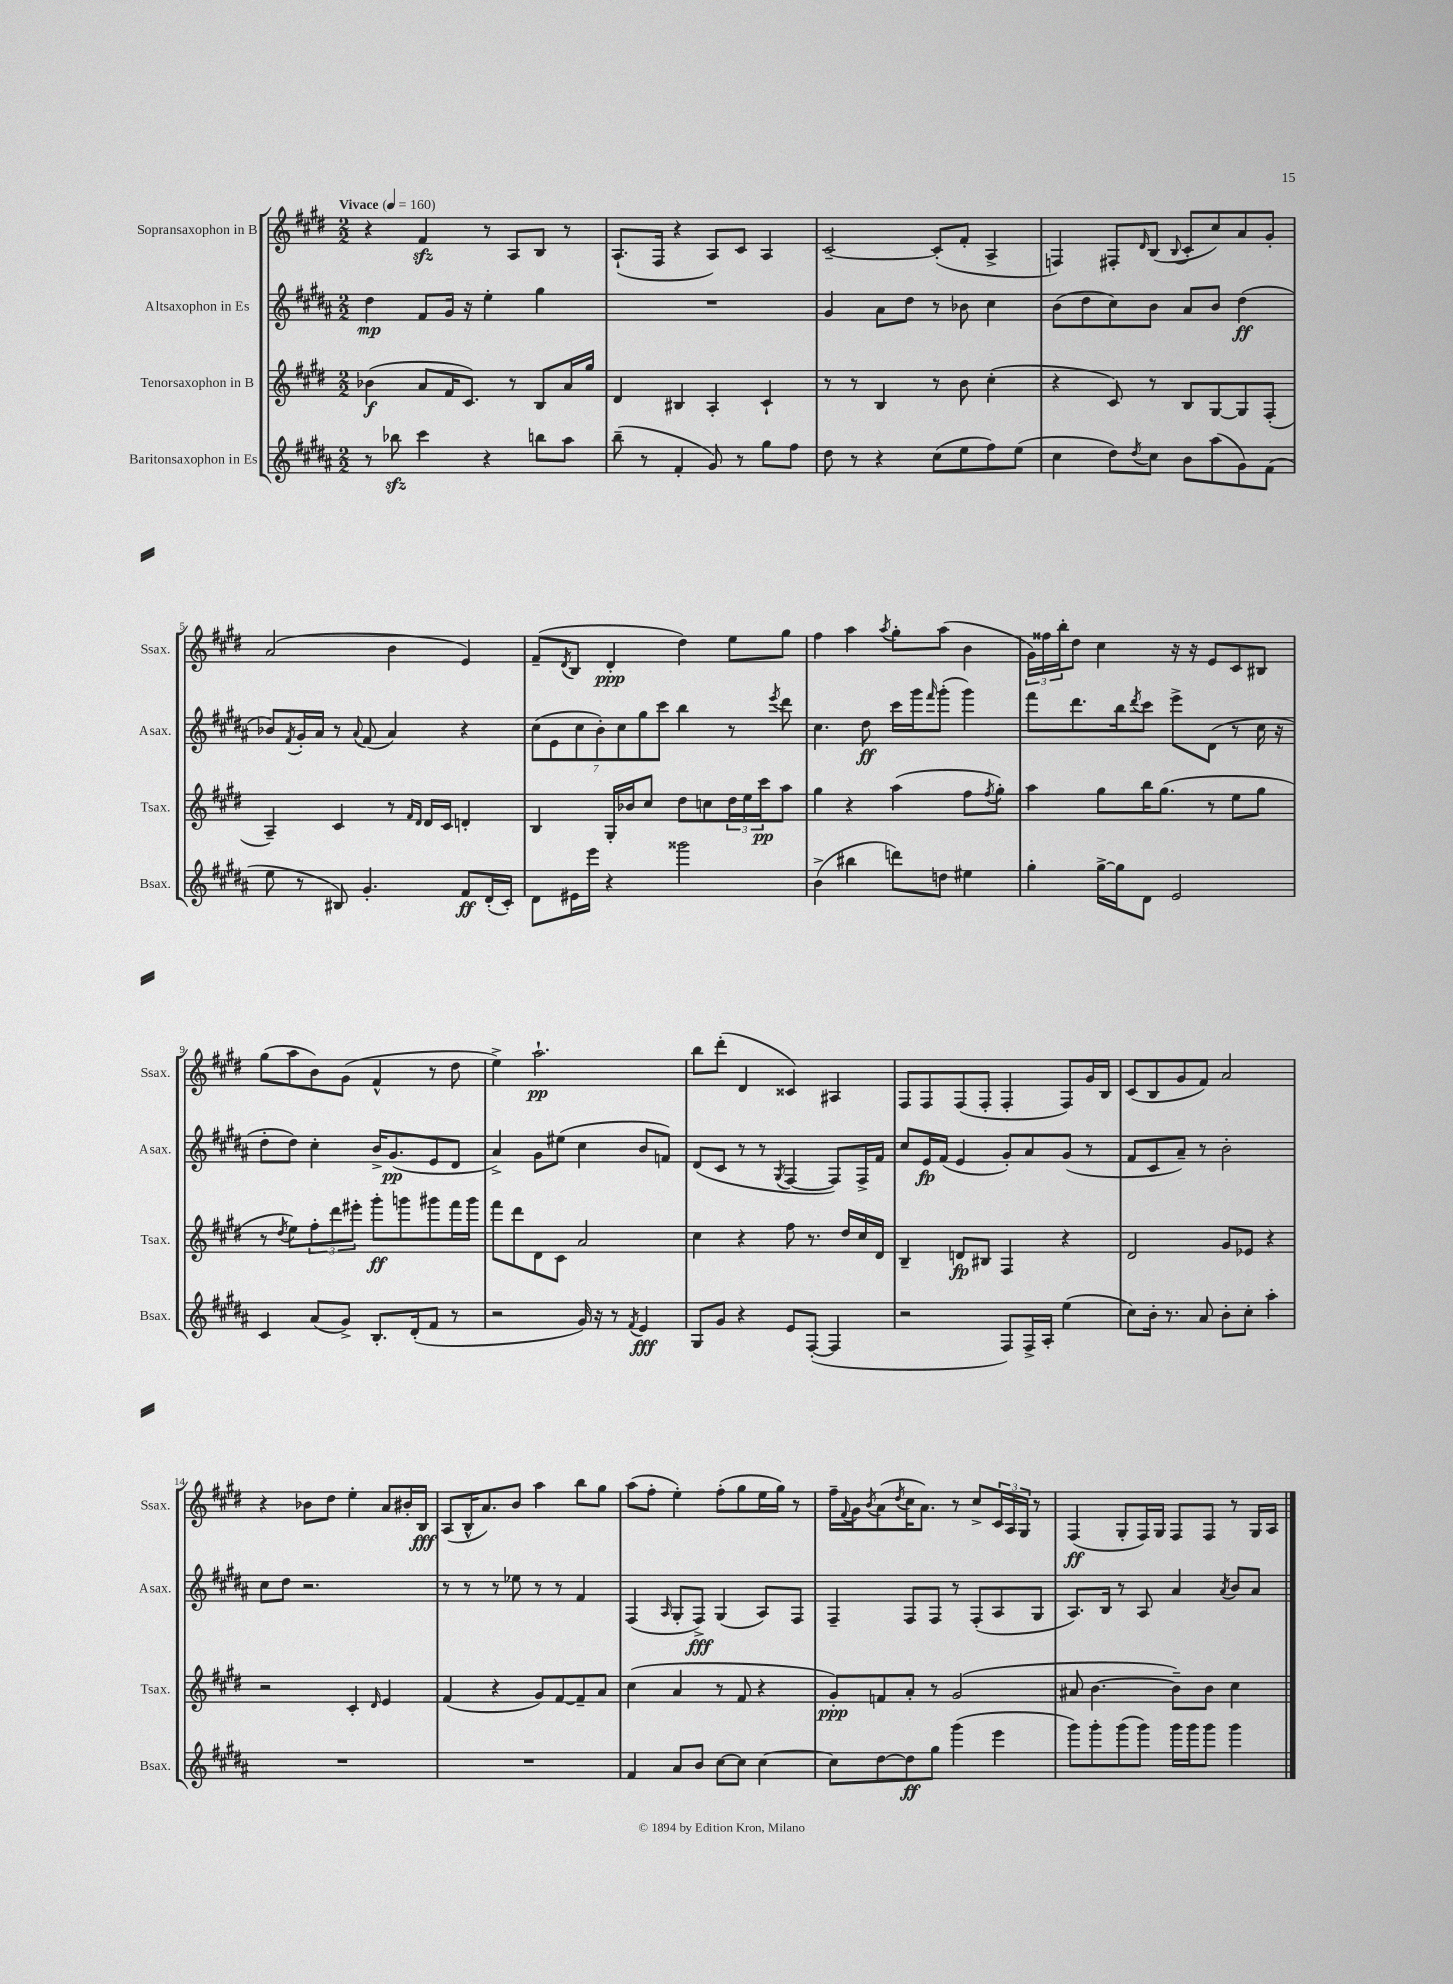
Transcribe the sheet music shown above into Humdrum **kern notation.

**kern	**kern	**kern	**kern
*staff4	*staff3	*staff2	*staff1
*clefG2	*clefG2	*clefG2	*clefG2
*k[f#c#g#d#a#]	*k[f#c#g#d#]	*k[f#c#g#d#a#]	*k[f#c#g#d#]
*M2/2	*M2/2	*M2/2	*M2/2
*MM160	*MM160	*MM160	*MM160
8r	(4b-	4dd#	4r
8bb-	.	.	.
4ccc#	8a	8f#	4f#
.	16f#	16g#	.
.	8.c#)	16r	.
4r	.	4ee'	8r
.	8r	.	8A
8bb	8B	4gg#	8B
8aa#	16a	.	8r
.	16gg#	.	.
=	=	=	=
(8bb~	4d#	1r	(8.A`
8r	.	.	.
.	.	.	16F#
4f#'	4B#	.	4r
8g#)	4A'	.	8A)
8r	.	.	8c#
8gg#	4c#`	.	4A
8ff#	.	.	.
=	=	=	=
8dd#	8r	4g#	[2c#~
8r	8r	.	.
4r	4B	8a#	.
.	.	8dd#	.
(8cc#	8r	8r	(8c#']
8ee	8b	8b-	8f#'
8ff#)	(4cc#'	4cc#	4A^
(8ee	.	.	.
=	=	=	=
4cc#	4r	(8b	4F)
.	.	8dd#	.
8dd#)	8c#)	8cc#)	8F#'
8qdd#	.	.	16qqd#
8cc#	8r	8b	(8B
.	.	.	8qqB
8b	8B	8a#	8c#'
(8aa#	[8G#	8b	8cc#)
8g#)	8G#]	(4dd#	8a
(8f#	(8F#'	.	8g#'
=	=	=	=
8ee	4A~)	8b-)	(2a
.	.	8qf#	.
8r	.	16g#'	.
.	.	16a#	.
8B#)	4c#	8r	.
.	.	8qqa#	.
4.g#'	.	(8f#	.
.	8r	4a#)	4b
.	16qqf#	.	.
.	16qqd#	.	.
.	16d#	.	.
.	16c#	.	.
8f#	4d'	4r	4e)
(16d#'	.	.	.
16c#')	.	.	.
=	=	=	=
8d#	4B	(14cc#	(8f#~
.	.	14e	.
.	.	.	8qd#
16e#	.	.	8B
.	.	14cc#	.
16eee	.	.	.
.	.	14b')	.
4r	16G#'	.	4d#'
.	.	14cc#	.
.	16b-	.	.
.	.	14gg#	.
.	8cc#	.	.
.	.	14ccc#	.
2ggg##	8dd#	4bb	4dd#)
.	8cc	.	.
.	24dd#	8r	8ee
.	24ee	.	.
.	24ccc#	.	.
.	.	8qeee	.
.	8aa	8ddd#	8gg#
=	=	=	=
(4b^	4gg#	4.cc#	4ff#
4bb#	4r	.	4aa
.	.	8dd#	.
.	.	.	8qaa
8ddd)	(4aa	16ccc#	8gg#'
.	.	16ggg#	.
.	.	16qqfff#	.
8dd	.	(8ggg#'	(8aa
4ee#	8ff#	4ggg#)	4b
.	8qff#	.	.
.	8gg#')	.	.
=	=	=	=
4gg#'	4aa	8fff#	24g#)
.	.	.	24ff##
.	.	.	24bb'
.	.	8.ddd#	8dd#
[16gg#^	8gg#	.	4cc#
16gg#]	.	16bb	.
.	.	8qddd#	.
8d#	16bb	8ccc#	.
.	(8.gg#	.	.
2e	.	8eee^	16r
.	.	.	16r
.	8r	(8d#	8e
.	8ee	8r	8c#
.	8gg#	16cc#	8B#
.	.	16r	.
=	=	=	=
4c#	8r	8dd#'	(8gg#
.	8qdd#	.	.
.	8ee)	8dd#)	8aa
(8a#	12ff#'	4cc#'	8b)
.	12ddd#	.	.
8g#^)	.	.	(8g#
.	12eee#'	.	.
8.B'	8ggg#'	16b^	4f#^^
.	.	(8.g#	.
.	8ggg	.	.
(16d#'	.	.	.
8f#	8ggg#	8e	8r
8r	16fff#	8d#	8dd#
.	16ggg#	.	.
=	=	=	=
2r	8fff#	4a#^)	4ee^)
.	8ddd#	.	.
.	8d#	8g#	2.aa`
.	8c#	(8ee#	.
16g#)	2a	4cc#	.
16r	.	.	.
8r	.	.	.
8qf#	.	.	.
4e	.	8b	.
.	.	8f)	.
=	=	=	=
8G#	4cc#	(8d#	8bb
8g#	.	8c#	(8ddd#'
4r	4r	8r	4d#
.	.	8r	.
.	.	8qG#	.
8e	8ff#	[4F#	4c##)
([8F#'	8.r	.	.
4F#]	.	8F#])	4A#
.	16dd#	.	.
.	16cc#	16F#^	.
.	16d#	16f#	.
=	=	=	=
2r	4B~	8cc#	8F#
.	.	16e	8F#
.	.	(16f#	.
.	8d	4e	(8F#
.	8B#	.	8F#'
8F#)	4F#	8g#')	4F#'
16F#^	.	8a#	.
16A#'	.	.	.
(4ee	4r	(8g#	8F#)
.	.	8r	16g#
.	.	.	16B
=	=	=	=
8cc#)	2d#	8f#	(8c#
16b'	.	8c#	8B
8.r	.	.	.
.	.	8a#~)	8g#
8a#	.	8r	8f#)
8b'	8g#	2b'	2a
8cc#'	8e-	.	.
4aa#'	4r	.	.
=	=	=	=
1r	2r	8cc#	4r
.	.	8dd#	.
.	.	2.r	8b-
.	.	.	8dd#
.	4c#'	.	4ee'
.	16qqd#	.	.
.	4e	.	8a
.	.	.	16b#'
.	.	.	16B
=	=	=	=
1r	(4f#	8r	(8A
.	.	8r	16B^^
.	.	.	8.a)
.	4r	8r	.
.	.	8ee-	8b
.	8g#)	8r	4aa
.	[8f#	8r	.
.	8f#~]	4f#	8bb
.	8a	.	8gg#
=	=	=	=
4f#	(4cc#	(4F#	(8aa
.	.	.	8ff#'
.	.	16qqA#	.
8a#	4a	8G#'	4ee')
8b	.	8F#^)	.
[8cc#	8r	(4G#	(8ff#'
8cc#]	8f#	.	8gg#
[4cc#	4r	8A#)	16ee
.	.	.	16gg#)
.	.	8F#	8r
=	=	=	=
8cc#]	8g#')	4F#~	16ff#~
.	.	.	8qqf#
.	.	.	16g#
.	.	.	8qb
[8dd#	8f	.	(8a
.	.	.	8qdd#
8dd#]	8a'	8F#	16cc#
.	.	.	8.a)
8gg#	8r	8F#	.
(4ggg#	(2g#	8r	8r
.	.	(8F#'	8cc#^
4eee	.	8A#	24c#
.	.	.	24A
.	.	.	24G#
.	.	8G#	8r
=	=	=	=
8ggg#)	8a#	8.A#)	(4F#
8ggg#'	[4.b	.	.
.	.	16B	.
(8ggg#	.	8r	8G#'
8ggg#)	.	8A#	16F#)
.	.	.	16G#
16ggg#	8b~])	4a#	8F#
16ggg#	.	.	.
8ggg#	8b	.	8F#
.	.	8qa#	.
4ggg#	4cc#	8b	8r
.	.	8a#	16G#
.	.	.	16A
==	==	==	==
*-	*-	*-	*-
